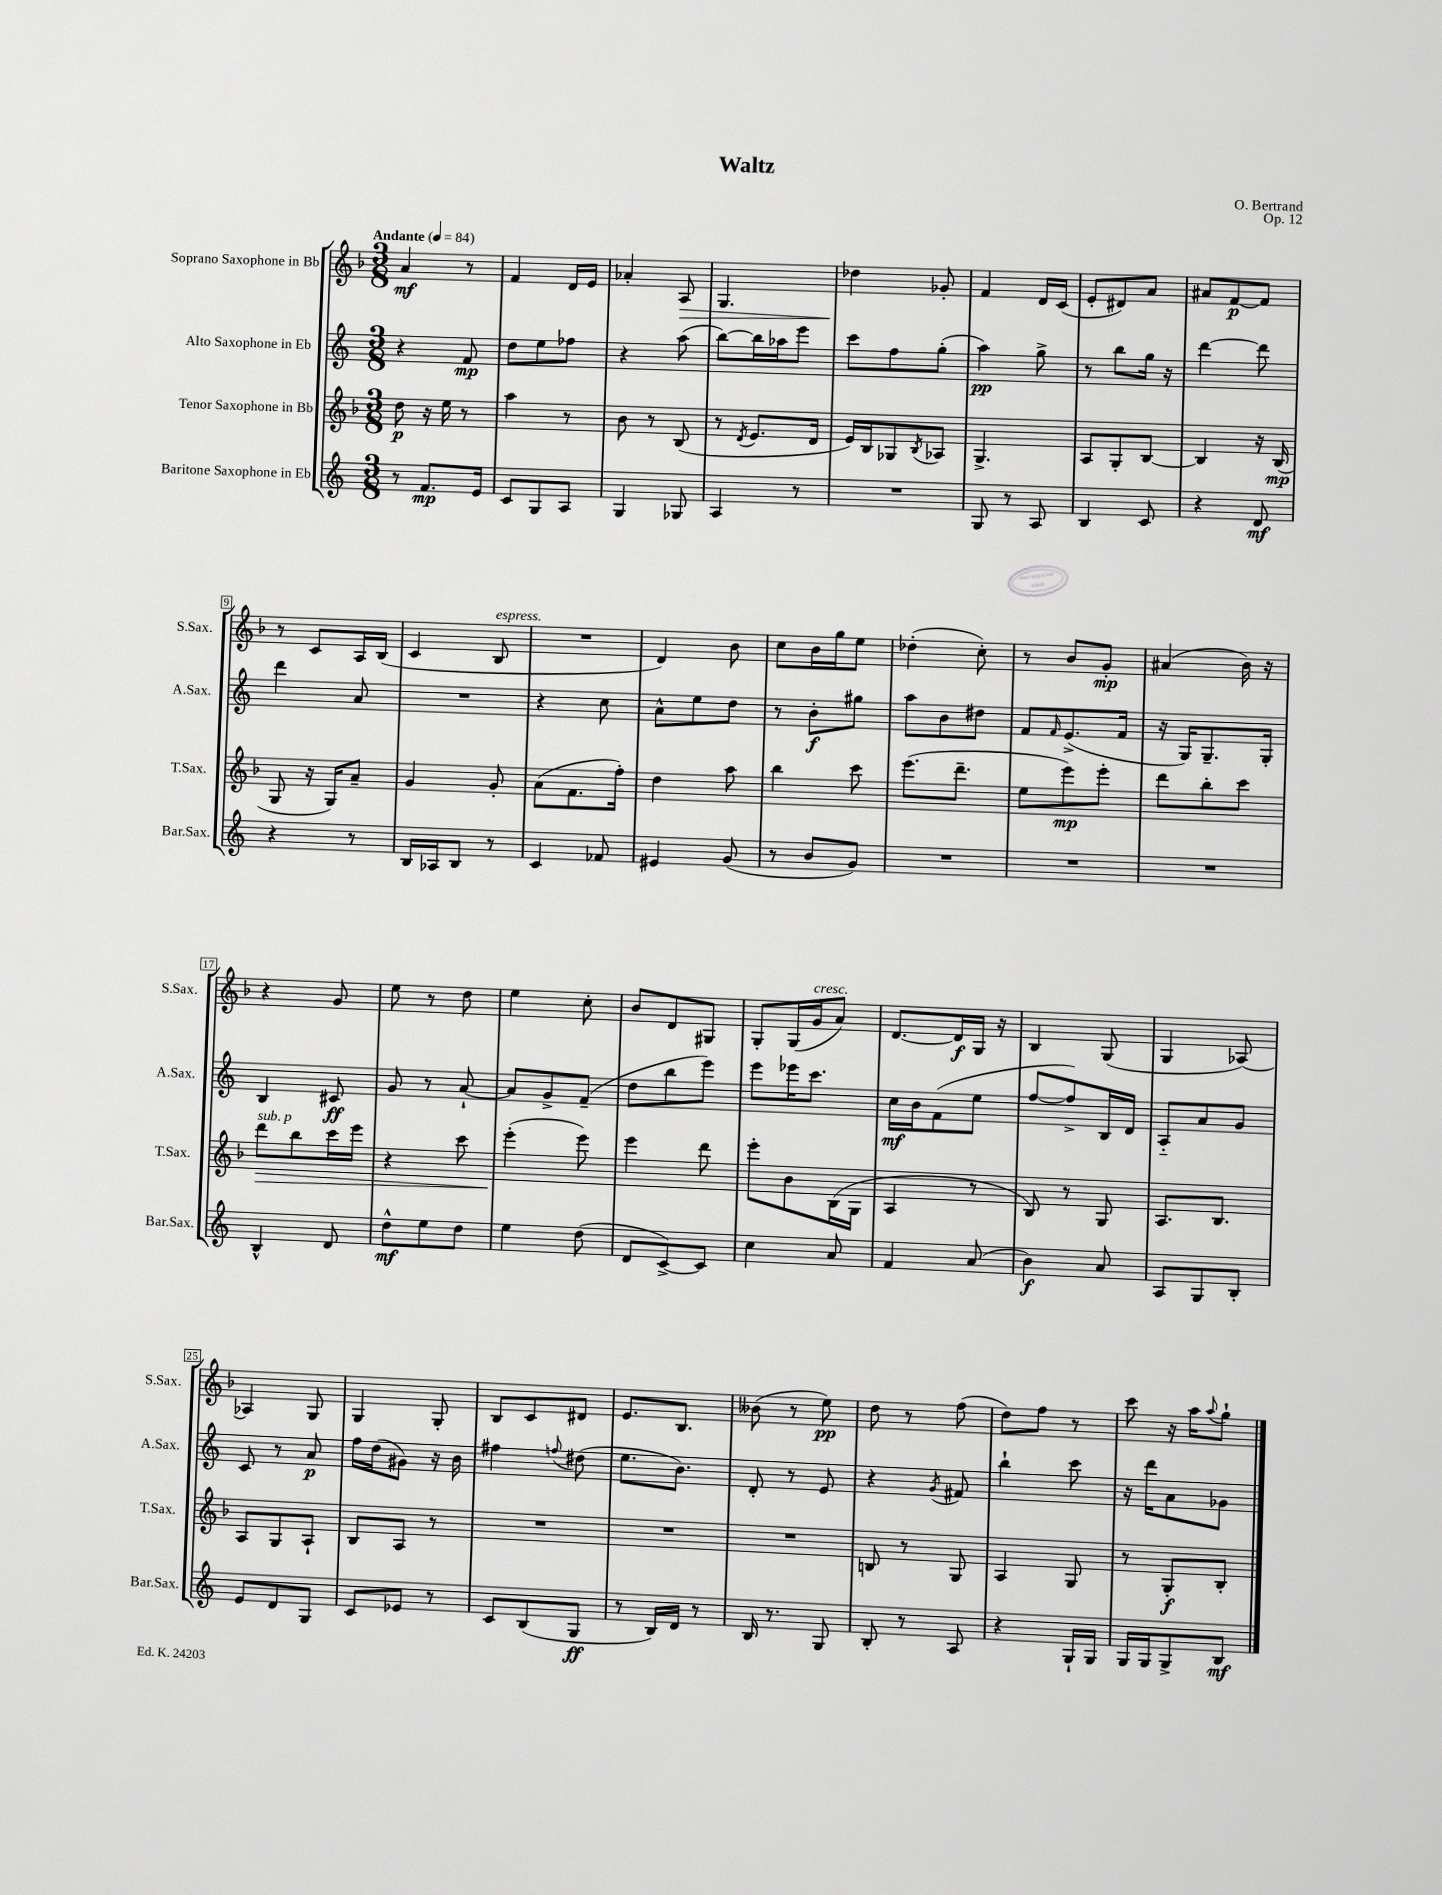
\header { title = "Waltz" composer = "O. Bertrand" opus = "Op. 12" }
<<
\new StaffGroup <<
\new Staff = "s0" \with { instrumentName = "Soprano Saxophone in Bb" shortInstrumentName = "S.Sax." } {
    \clef treble \key f \major \numericTimeSignature \time 3/8 \tempo "Andante" 4 = 84
    a'4\mf r8 |
    f'4 d'16 e'16 |
    aes'4-. a8\> |
    g4. |
    des''4\! ges'8-. |
    f'4 d'16 c'16( |
    e'8-. dis'8) a'8 |
    ais'8 f'8~\p f'8 |
    r8 c'8 a16 bes16( |
    c'4 bes8^\markup { \italic "espress." } |
    R4. |
    d'4) bes'8 |
    c''8 bes'16 g''16 e''8 |
    des''4-.( c''8-.) |
    r8 bes'8 g'8-.\mp |
    ais'4( bes'16) r16 |
    r4 g'8 |
    e''8 r8 d''8 |
    e''4 c''8-. |
    bes'8 d'8 gis8 |
    g8-. g16( g'16^\markup { \italic "cresc." } a'8) |
    d'8.~ d'16\f g16 r16 |
    bes4 g8( |
    g4 aes8~) |
    aes4 g8 |
    g4 g8-. |
    bes8 c'8 dis'8 |
    e'8. bes8. |
    beses'8( r8 e''8\pp) |
    d''8 r8 f''8( |
    d''8) f''8 r8 |
    c'''8 r16 a''16 \appoggiatura { a''8 } g''8-! \bar "|." |
}
\new Staff = "s1" \with { instrumentName = "Alto Saxophone in Eb" shortInstrumentName = "A.Sax." } {
    \clef treble \key c \major \numericTimeSignature \time 3/8
    r4 f'8\mp |
    d''8 e''8 fes''8 |
    r4 a''8( |
    b''8~) b''16 aes''16 e'''8 |
    c'''8 f''8 g''8-.( |
    a''4\pp) g''8-> |
    r8 b''8 g''16 r16 |
    d'''4~ d'''8 |
    d'''4 a'8 |
    R4. |
    r4 c''8 |
    a'8-^ e''8 d''8 |
    r8 b'8-.\f gis''8 |
    a''8 b'8 dis''8 |
    f'8 \grace { f'16 } e'8.->( f'16 |
    r16 g16) g8.-- g16-. |
    b4 cis'8\ff |
    g'8 r8 a'8~-! |
    a'8 g'8-> f'8--( |
    d''8 b''8 e'''8) |
    e'''8 ees'''16 c'''8. |
    c''16\mf b'16 f'8( e''8 |
    f''8~ f''8->) b16 d'16 |
    a8-_ a'8 g'8 |
    c'8 r8 a'8\p |
    f''16 d''16( gis'8) r16 b'16 |
    fis''4 \appoggiatura { f''8 } dis''8( |
    e''8. b'8.) |
    d'8-. r8 e'8 |
    r4 \acciaccatura { g'8 } fis'8 |
    b''4-! c'''8 |
    r16 d'''16 a'8 ges'8 \bar "|." |
}
\new Staff = "s2" \with { instrumentName = "Tenor Saxophone in Bb" shortInstrumentName = "T.Sax." } {
    \clef treble \key f \major \numericTimeSignature \time 3/8
    d''8\p r16 e''16 r8 |
    a''4 r8 |
    bes'8 r8 bes8( |
    r8 \acciaccatura { d'8 } e'8. d'16 |
    e'16) bes16 ges8 \acciaccatura { bes8 } aes8 |
    g4.-> |
    a8 g8-. bes8~ |
    bes4 r16 bes16\mp( |
    g8 r16 g16) a'8-- |
    g'4 g'8-. |
    a'8( f'8. f''16-.) |
    d''4 a''8 |
    bes''4 c'''8 |
    e'''8.( d'''8.-- |
    e''8 e'''8\mp) e'''8-. |
    d'''8 bes''8-. c'''8 |
    d'''8\>^\markup { \italic "sub. p" } bes''8 c'''16 e'''16 |
    r4 c'''8 |
    e'''4-.\!( e'''8) |
    e'''4 d'''8 |
    e'''8-. bes'8 bes16( g16 |
    a4 r8 |
    bes8) r8 g8 |
    a8. bes8. |
    a8 g8 a8-! |
    bes8 a8 r8 |
    R4. |
    R4. |
    R4. |
    b8 r8 g8 |
    a4 g8 |
    r8 g8-.\f bes8-. \bar "|." |
}
\new Staff = "s3" \with { instrumentName = "Baritone Saxophone in Eb" shortInstrumentName = "Bar.Sax." } {
    \clef treble \key c \major \numericTimeSignature \time 3/8
    r8 f'8.\mp e'16 |
    c'8 g8 a8 |
    g4 ges8 |
    a4 r8 |
    R4. |
    g8 r8 a8 |
    b4 c'8 |
    r4 d'8\mf |
    r4 r8 |
    b16 aes16 b8 r8 |
    c'4 fes'8 |
    eis'4 g'8( |
    r8 b'8 g'8) |
    R4. |
    R4. |
    R4. |
    b4-^ d'8 |
    d''8-^\mf e''8 d''8 |
    e''4 d''8( |
    d'8 c'8~->) c'8 |
    c''4 a'8 |
    f'4 a'8( |
    b'4\f) a'8 |
    a8 g8 b8-. |
    e'8 d'8 g8 |
    c'8 ees'8 r8 |
    c'8 b8( g8\ff |
    r8 b16) d'16 r8 |
    b16 r8. g8 |
    b8-. r8 a8 |
    r4 g16-! g16 |
    g16 g16 g8-> b8\mf \bar "|." |
}
>>
>>
\layout { \context { \Score \override BarNumber.stencil = #(make-stencil-boxer 0.1 0.3 ly:text-interface::print) } }
